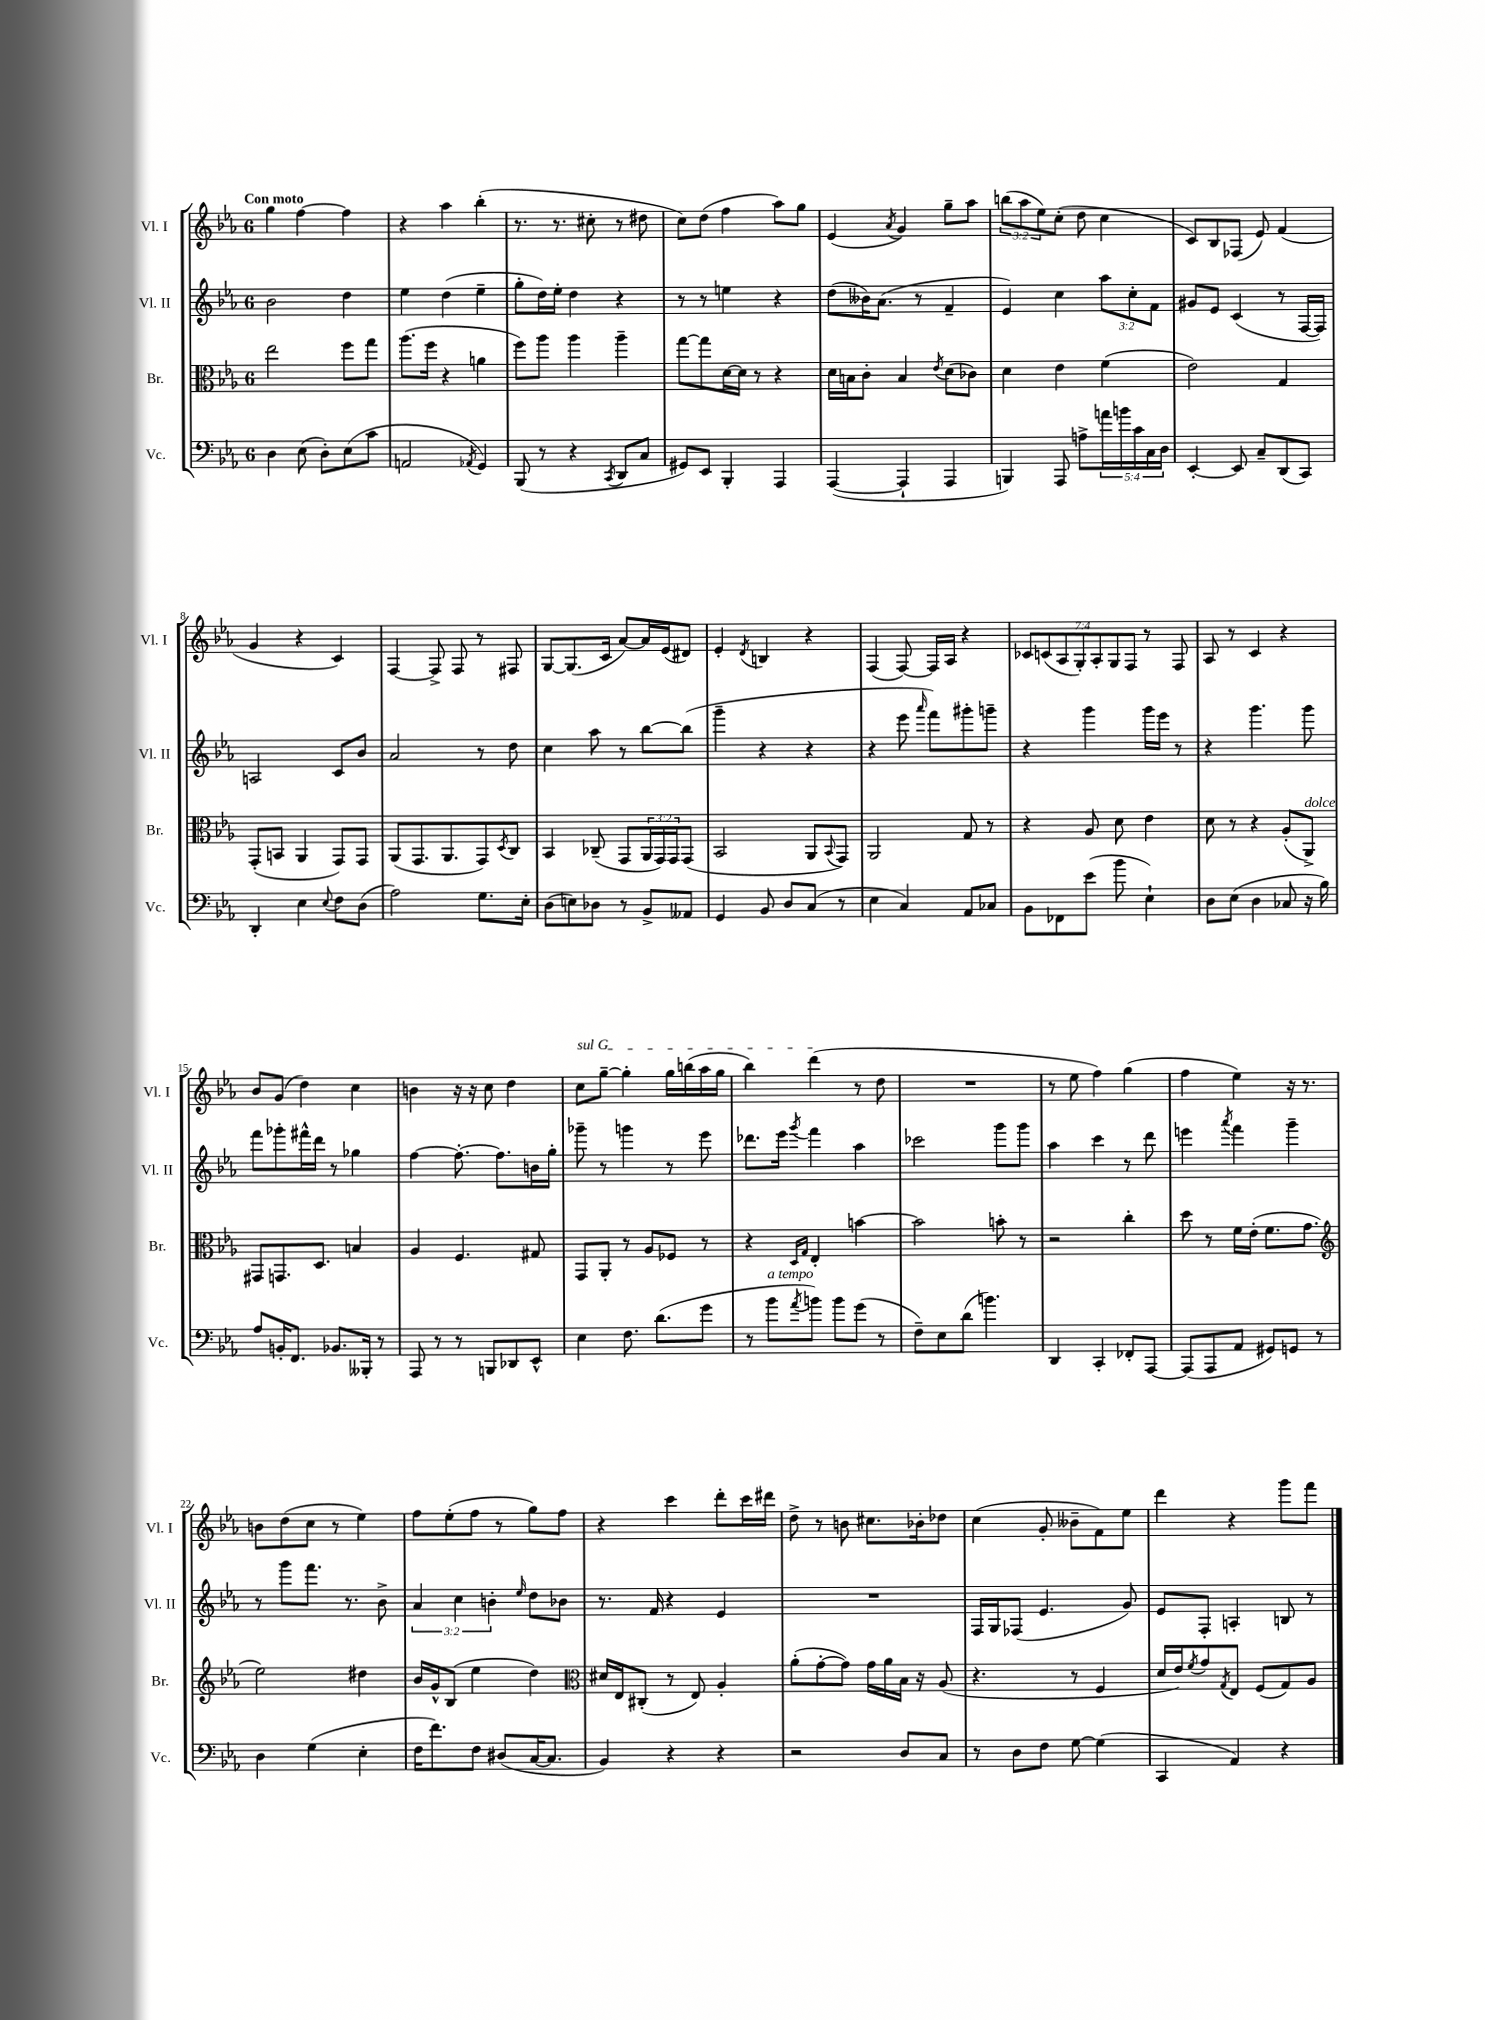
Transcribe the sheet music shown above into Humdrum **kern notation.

**kern	**kern	**kern	**kern
*staff4	*staff3	*staff2	*staff1
*clefF4	*clefC3	*clefG2	*clefG2
*k[b-e-a-]	*k[b-e-a-]	*k[b-e-a-]	*k[b-e-a-]
*M6/8	*M6/8	*M6/8	*M6/8
4D	2ee-	2b-	4gg
(8E-	.	.	[4ff
8D')	.	.	.
(8E-	8ff	4dd	4ff]
8c	8gg	.	.
=	=	=	=
2AA	(8.aa-	4ee-	4r
.	16ff	.	.
.	4r	(4dd	4aa-
8qAA-	.	.	.
4GG)	4a	4ee-~	(4bb-'
=	=	=	=
(8BBB-	8ff)	8gg'	8.r
8r	8aa-	16dd)	.
.	.	16ee-'	8.r
4r	4aa-	4dd	.
.	.	.	8cc#'
8qCC	.	.	.
8DD	4aa-~	4r	8r
8C	.	.	8dd#
=	=	=	=
8GG#)	[8gg	8r	8cc)
8EE-	8gg]	8r	(8dd
4BBB-'	[16d	4ee	4ff
.	16d]	.	.
.	8r	.	.
4AAA-	4r	4r	8aa-)
.	.	.	8gg
=	=	=	=
([4AAA-	16d	(8dd	(4e-
.	16B	.	.
.	8c'	16b--)	.
.	.	(8.a-	.
.	.	.	8qa-
4AAA-`]	4B	.	4g)
.	.	8r	.
.	8qe-	.	.
4AAA-	(8d	4f~	8gg~
.	8c-)	.	8aa-
=	=	=	=
4BBB)	4d	4e-)	(12bb
.	.	.	12aa-
.	.	.	12ee-)
8AAA-	4e-	4cc	(8cc'
8A^	.	.	8dd
20a	(4f	12aa-	4cc
20b	.	.	.
.	.	12cc'	.
20c	.	.	.
20C	.	.	.
.	.	12f	.
20D	.	.	.
=	=	=	=
[4EE-'	2e-)	8g#	8c)
.	.	8e-	8B-
8EE-]	.	(4c	(8F-
8C~	.	.	8e-)
(8DD	4G	8r	(4f
8CC)	.	[16F	.
.	.	16F])	.
=	=	=	=
4DD'	(8GG'	2A	4g
.	8BB	.	.
4E-	4AA-	.	4r
8qqE-	.	.	.
8F	8GG)	8c	4c)
(8D	8GG	8b-	.
=	=	=	=
2A-)	(8AA-	2a-	[4F
.	8.GG	.	.
.	.	.	8F^]
.	8.AA-	.	.
.	.	.	8F
8.G	8GG)	8r	8r
.	8qD	.	.
.	8C	8dd	8F#
16E-'	.	.	.
=	=	=	=
(8D	4BB-	4cc	[8G
8E)	.	.	(8.G]
8D-	(8C-~	8aa-	.
.	.	.	16c
8r	8GG	8r	[8a-)
8BB-^	24AA-	[8bb-	16a-]
.	24GG)	.	.
.	.	.	(16e-
.	24GG	.	.
8AA--	(8GG	(8bb-]	8d#)
=	=	=	=
4GG	2BB-	4ggg~	4e-'
.	.	.	8qd
8BB-	.	4r	4B
8D	.	.	.
(8C	8AA-	4r	4r
.	8qqBB-	.	.
8r	8GG)	.	.
=	=	=	=
4E-	2AA-	4r	(4F
4C)	.	8eee-	[8F)
.	.	16qqaaa-	.
.	.	8fff)	16F]
.	.	.	16A-
8AA-	8G	8ggg#'	4r
8C-	8r	8ggg~	.
=	=	=	=
8BB-	4r	4r	14c-
.	.	.	(14c
8FF-	.	.	.
.	.	.	14A-
.	.	.	14G')
(8e-	8A-	4ggg	.
.	.	.	14A-'
.	.	.	14G
8b-	8d	.	.
.	.	.	14F
4E-`)	4e-	16ggg	8r
.	.	16eee-	.
.	.	8r	8F
=	=	=	=
8D	8d	4r	8A-
(8E-	8r	.	8r
4D	4r	4.ggg	4c
8C-	(8A-'	.	4r
16r	8AA-^)	8ggg	.
16B-)	.	.	.
=	=	=	=
8A-	8GG#	8fff	8b-
16BB'	8.GG	8ggg-'	(8g
8.FF	.	.	.
.	.	16fff#^^	4dd)
.	8.D	16ddd	.
8.BB-	.	8r	.
.	4B	4gg-	4cc
16BBB--'	.	.	.
8r	.	.	.
=	=	=	=
8AAA-	4A-	[4ff	4b
8r	.	.	.
8r	4.F	8.ff'_	16r
.	.	.	16r
8BBB	.	.	8cc
.	.	8.ff]	.
8DD-	.	.	4dd
8EE-^^	8G#	16b	.
.	.	16gg'	.
=	=	=	=
4E-	8GG	8ggg-~	8cc
.	8AA-'	8r	[8gg~
8.F	8r	4ggg	4gg']
.	8A-	.	.
(8.d	.	.	.
.	8F-	8r	16gg
.	.	.	(16bb
8g	8r	8eee-	16aa-
.	.	.	16gg
=	=	=	=
8r	4r	8.ddd-	4bb-)
8b-	.	.	.
.	.	16eee-	.
.	16qqD	.	.
8qa-	16qqG	8qggg	.
8b)	4E-'	4fff	(4ddd
8b	.	.	.
(8g	[4b	4aa-	8r
8r	.	.	8dd
=	=	=	=
8F~)	2b]	2ccc-	2.r
8E-	.	.	.
(8d	.	.	.
4.b)	.	.	.
.	8b'	8ggg	.
.	8r	8ggg	.
=	=	=	=
4DD	2r	4aa-	8r
.	.	.	8ee-
4CC'	.	4ccc	4ff)
8FF-'	4cc'	8r	(4gg
[8AAA-	.	8ddd	.
=	=	=	=
(8AAA-]	8dd	4eee	4ff
8AAA-	8r	.	.
.	.	8qaaa-	.
8AA-	16f	4fff	4ee-)
.	(16e-'	.	.
8GG#)	8.f	.	.
8GG	.	4ggg~	16r
.	8.g	.	8.r
8r	.	.	.
=	=	=	=
*	*clefG2	*	*
4D	2ee-)	8r	8b
.	.	8ggg	(8dd
(4G	.	8.fff	8cc
.	.	.	8r
.	.	8.r	.
4E-'	4dd#	.	4ee-)
.	.	8b-^	.
=	=	=	=
16F	16b-	6a-	8ff
8.f)	16g^^	.	.
.	(8B-	.	(8ee-'
.	.	6cc	.
8F	4ee-	.	8ff
.	.	6b'	.
(8D#	.	.	8r
.	.	16qqee-	.
[16C	4dd)	8dd	8gg)
8.C]	.	.	.
.	.	8b-	8ff
=	=	=	=
*	*clefC3	*	*
4BB-)	16d#	8.r	4r
.	16E-	.	.
.	(8C#'	.	.
.	.	16f	.
4r	8r	4r	4ccc
.	8E-)	.	.
4r	4A-'	4e-	8ddd'
.	.	.	16ccc
.	.	.	16ddd#
=	=	=	=
2r	(8a-'	2.r	8dd^
.	[8g'	.	8r
.	8g])	.	8b
.	16g	.	8.cc#
.	16a-	.	.
8D	16B-	.	.
.	16r	.	16b-'
8C	(8A-	.	8dd-
=	=	=	=
8r	4.r	16F	(4cc
.	.	16G	.
8D	.	(8F-	.
8F	.	4.e-	8g'
[8G	8r	.	8b--~
(4G]	4F	.	8f)
.	.	8g)	8ee-
=	=	=	=
4CC	16d	8e-	4ddd
.	16e-)	.	.
.	8qf	.	.
.	8g	8F'	.
.	8qG	.	.
4AA-)	8E-	4A'	4r
.	(8F	.	.
4r	8G)	8B	8ggg
.	8A-	8r	8fff
==	==	==	==
*-	*-	*-	*-
